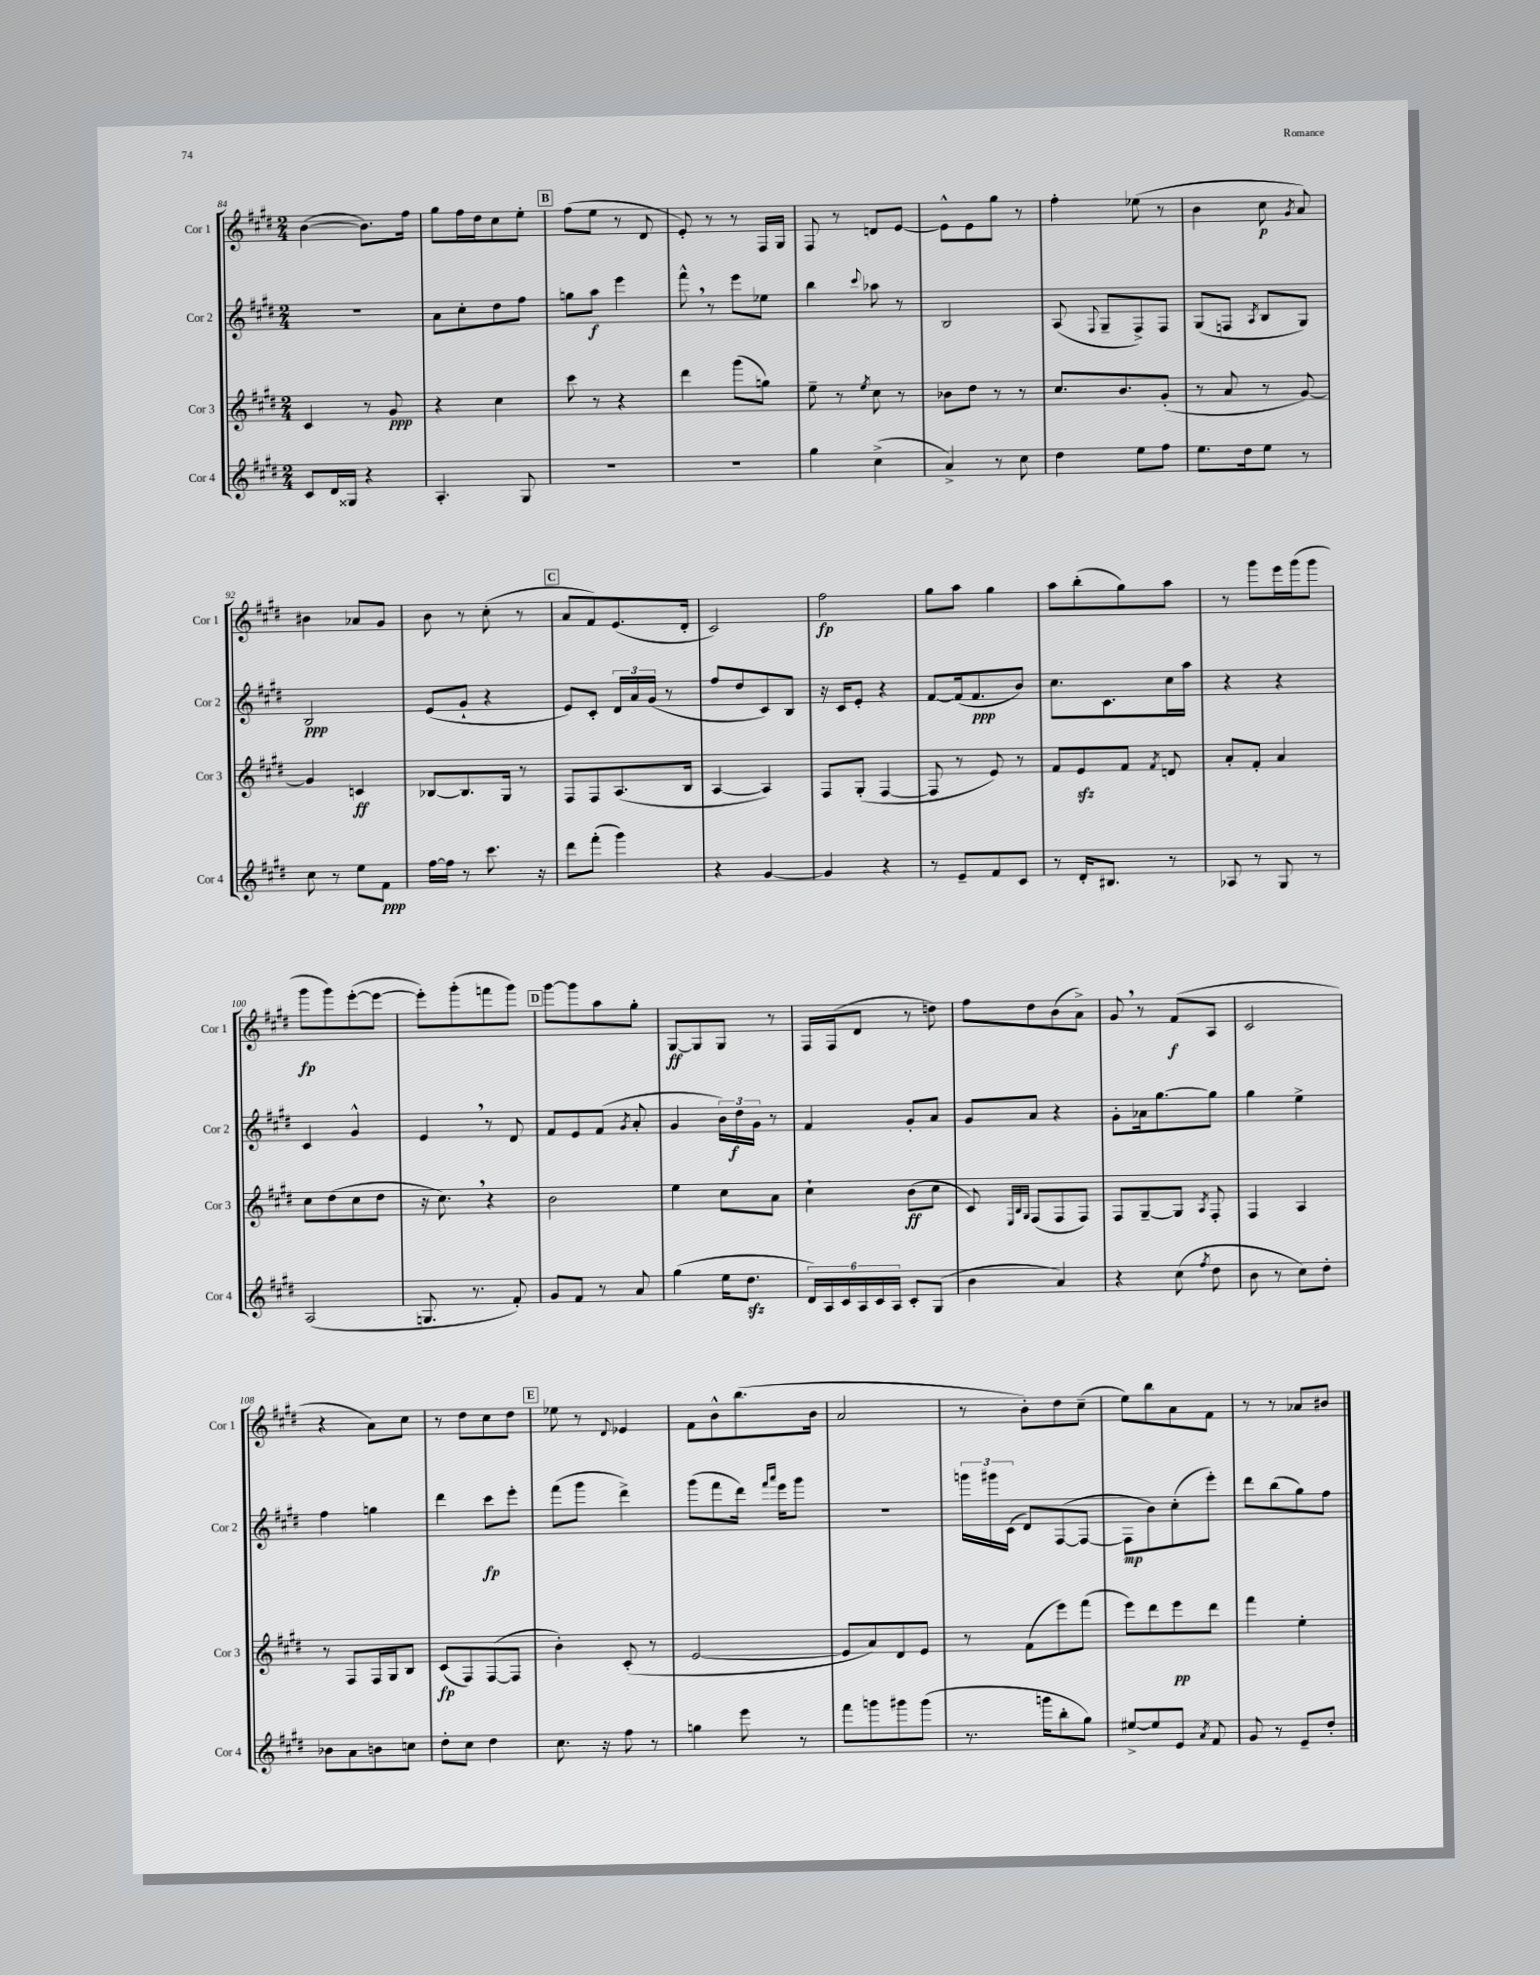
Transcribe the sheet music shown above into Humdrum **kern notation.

**kern	**dynam	**kern	**dynam	**kern	**dynam	**kern	**dynam
*part4	*part4	*part3	*part3	*part2	*part2	*part1	*part1
*staff4	*staff4	*staff3	*staff3	*staff2	*staff2	*staff1	*staff1
*I"Cor 4	*	*I"Cor 3	*	*I"Cor 2	*	*I"Cor 1	*
*I'Cor 4	*	*I'Cor 3	*	*I'Cor 2	*	*I'Cor 1	*
*clefG2	*	*clefG2	*	*clefG2	*	*clefG2	*
*k[f#c#g#d#]	*	*k[f#c#g#d#]	*	*k[f#c#g#d#]	*	*k[f#c#g#d#]	*
*M2/4	*	*M2/4	*	*M2/4	*	*M2/4	*
=84	=84	=84	=84	=84	=84	=84	=84
8c#/L	.	4c#/	.	2r	.	([4b\	.
16d#/L	.	.	.	.	.	.	.
16G##X/JJ	.	.	.	.	.	.	.
4r	.	8r	.	.	.	8.b\L])	.
.	.	8g#/	ppp	.	.	.	.
.	.	.	.	.	.	16ff#\Jk	.
=85	=85	=85	=85	=85	=85	=85	=85
4.A'/	.	4r	.	8a\L	.	8gg#\L	.
.	.	.	.	8cc#'\	.	16ff#\L	.
.	.	.	.	.	.	16dd#\J	.
.	.	4cc#\	.	8dd#\	.	8cc#\	.
8G#/	.	.	.	8ff#\J	.	8ee'\J	.
!!LO:REH:place=s1:t=B
=86	=86	=86	=86	=86	=86	=86	=86
2r	.	8ccc#\	.	8ggn\L	.	(8ff#\L	.
.	.	8r	.	8aa\J	f	8ee\J	.
.	.	4r	.	4eee\	.	8r	.
.	.	.	.	.	.	8d#/	.
=87	=87	=87	=87	=87	=87	=87	=87
2r	.	4ddd#\	.	8fff#^^,\	.	8e'/)	.
.	.	.	.	8r	.	8r	.
.	.	(8ggg#\L	.	8eee\L	.	8r	.
.	.	8ggn\J)	.	8ee-X\J	.	16F#/LL	.
.	.	.	.	.	.	16G#/JJ	.
=88	=88	=88	=88	=88	=88	=88	=88
4gg#\	.	8ee~\	.	4bb\	.	8F#/	.
.	.	8r	.	.	.	8r	.
.	.	8qee/	.	8qqccc#/	.	.	.
(4cc#^\	.	8cc#\	.	8aa-X\	.	8dn/L	.
.	.	8r	.	8r	.	[8e/J	.
=89	=89	=89	=89	=89	=89	=89	=89
4a^/)	.	8b-X\L	.	2B/	.	8e^^\L]	.
.	.	8dd#\J	.	.	.	8e\	.
8r	.	8r	.	.	.	8gg#\J	.
8cc#\	.	8r	.	.	.	8r	.
=90	=90	=90	=90	=90	=90	=90	=90
4dd#\	.	8.cc#/L	.	(8A/	.	4ff#'\	.
.	.	.	.	8qqF#/	.	.	.
.	.	.	.	8G#~/L	.	.	.
.	.	8.b/	.	.	.	.	.
8ee\L	.	.	.	8F#^/)	.	(8ee-X\	.
8ff#\J	.	(8g#'/J	.	8F#/J	.	8r	.
=91	=91	=91	=91	=91	=91	=91	=91
8.ee\L	.	8r	.	(8G#/L	.	4b\	.
.	.	8a/	.	8Fn/J	.	.	.
16dd#\k	.	.	.	.	.	.	.
.	.	.	.	8qA/	.	.	.
8ee\J	.	8r	.	8B/L	.	8cc#\	p
.	.	.	.	.	.	8qg#/	.
8r	.	[8g#/)	.	8G#/J)	.	8a/)	.
!!LO:LB:g=z
=92	=92	=92	=92	=92	=92	=92	=92
8cc#\	.	4g#/]	.	2B/	ppp	4b#X\	.
8r	.	.	.	.	.	.	.
8ee\L	.	4cn/	ff	.	.	8a-X/L	.
8f#\J	ppp	.	.	.	.	8g#/J	.
=93	=93	=93	=93	=93	=93	=93	=93
[16ff#\LL	.	[8B-X/L	.	(8e/L	.	8b\	.
16ff#\JJ]	.	.	.	.	.	.	.
8r	.	8.B-/]	.	8g#`/J	.	8r	.
8.ccc#\	.	.	.	4r	.	(8cc#'\	.
.	.	16G#/Jk	.	.	.	.	.
.	.	8r	.	.	.	8r	.
16r	.	.	.	.	.	.	.
!!LO:REH:place=s1:t=C
=94	=94	=94	=94	=94	=94	=94	=94
8ddd#\L	.	8F#/L	.	8e/L)	.	8a/L	.
(8fff#'\J	.	8F#/	.	8c#'/J	.	8f#/)	.
4ggg#\)	.	(8.A/	.	24d#/LL	.	(8.e/	.
.	.	.	.	24a/	.	.	.
.	.	.	.	(24g#/JJ	.	.	.
.	.	.	.	8r	.	.	.
.	.	16B/Jk	.	.	.	16d#'/Jk	.
=95	=95	=95	=95	=95	=95	=95	=95
4r	.	[4A/	.	8ff#/L	.	2c#/)	.
.	.	.	.	8dd#/	.	.	.
[4g#/	.	4A/])	.	8c#/)	.	.	.
.	.	.	.	8B/J	.	.	.
=96	=96	=96	=96	=96	=96	=96	=96
4g#/]	.	8F#/L	.	16r	.	2ff#\	fp
.	.	.	.	16c#/KL	.	.	.
.	.	(8G#'/J	.	8e'/J	.	.	.
4r	.	[4F#/	.	4r	.	.	.
=97	=97	=97	=97	=97	=97	=97	=97
8r	.	8F#/]	.	[8f#/L	.	8gg#\L	.
8e~/L	.	8r	.	(16f#/k]	.	8aa\J	.
.	.	.	.	8.f#/	ppp	.	.
8f#/	.	8e/)	.	.	.	4gg#\	.
8c#/J	.	8r	.	8b/J)	.	.	.
=98	=98	=98	=98	=98	=98	=98	=98
8r	.	8f#/L	.	8.cc#\L	.	8aa\L	.
16d#'/KL	.	8ezz/	.	.	.	(8bb'\	.
8.B#X/J	.	.	.	8.c#\	.	.	.
.	.	8f#/J	.	.	.	8gg#\)	.
.	.	8qf#/	.	.	.	.	.
8r	.	8dn/	.	16cc#\L	.	8aa\J	.
.	.	.	.	16aa\JJ	.	.	.
=99	=99	=99	=99	=99	=99	=99	=99
8A-X/	.	8a'/L	.	4r	.	8r	.
8r	.	8f#'/J	.	.	.	8ggg#\L	.
8G#/	.	4a/	.	4r	.	16eee\L	.
.	.	.	.	.	.	(16ggg#\J	.
8r	.	.	.	.	.	8ggg#\J	.
!!LO:LB:g=z
=100	=100	=100	=100	=100	=100	=100	=100
(2A/	.	8cc#\L	.	4c#/	.	8ggg#\L	fp
.	.	(8dd#\	.	.	.	8ggg#\)	.
.	.	8cc#\	.	4g#^^/	.	([8eee'\	.
.	.	8dd#\J	.	.	.	8eee\J_	.
=101	=101	=101	=101	=101	=101	=101	=101
8.Gn/	.	16r	.	4e,/	.	8eee'\L])	.
.	.	8.cc#,\)	.	.	.	.	.
.	.	.	.	.	.	(8ggg#'\	.
8.r	.	.	.	.	.	.	.
.	.	4r	.	8r	.	8fffn\	.
8f#'/)	.	.	.	8d#/	.	8ggg#\J)	.
!!LO:REH:place=s1:t=D
=102	=102	=102	=102	=102	=102	=102	=102
8g#/L	.	2b\	.	8f#/L	.	[8ggg#\L	.
8f#/J	.	.	.	8e/	.	8ggg#\]	.
8r	.	.	.	(8f#/J	.	8aa\	.
.	.	.	.	8qg#/	.	.	.
8a/	.	.	.	8a'/	.	8gg#'\J	.
=103	=103	=103	=103	=103	=103	=103	=103
(4gg#\	.	4ee\	.	4g#/	.	[8G#/L	ff
.	.	.	.	.	.	8G#/]	.
16ee\KL	.	8cc#\L	.	24b\LL)	.	8G#/J	.
.	.	.	.	24dd#\	f	.	.
8.dd#zz\J	.	.	.	.	.	.	.
.	.	.	.	24g#\JJ	.	.	.
.	.	8a\J	.	8r	.	8r	.
=104	=104	=104	=104	=104	=104	=104	=104
24d#/LL)	.	4cc#`\	.	4f#/	.	16F#/LL	.
24A/	.	.	.	.	.	.	.
.	.	.	.	.	.	(16F#/J	.
24c#/	.	.	.	.	.	.	.
24A/	.	.	.	.	.	8d#/J	.
24c#/	.	.	.	.	.	.	.
24A/JJ	.	.	.	.	.	.	.
8c#'/L	.	(8b\L	ff	8g#'/L	.	8r	.
(8G#/J	.	8cc#\J	.	8a/J	.	8ddn\)	.
=105	=105	=105	=105	=105	=105	=105	=105
4b\	.	8c#/)	.	8g#/L	.	8ff#\L	.
.	.	32qqE/LLL	.	.	.	.	.
.	.	32qqB/	.	.	.	.	.
.	.	32qqG#/JJJ	.	.	.	.	.
.	.	(8F#/L	.	8a/J	.	8dd#\	.
4a/)	.	8F#/	.	4r	.	(8b\	.
.	.	8F#/J)	.	.	.	8a^\J)	.
=106	=106	=106	=106	=106	=106	=106	=106
4r	.	8F#/L	.	8g#'\L	.	8g#,/	.
.	.	[8G#~/	.	16a-X\k	.	8r	.
.	.	.	.	[8.gg#\	.	.	.
(8cc#\	.	8G#/J]	.	.	.	(8f#/L	f
8qff#/	.	8qA/	.	.	.	.	.
8dd#\	.	8F#'/	.	8gg#\J]	.	8A/J	.
=107	=107	=107	=107	=107	=107	=107	=107
8b\	.	4F#/	.	4gg#\	.	2c#/	.
8r	.	.	.	.	.	.	.
8cc#\L)	.	4A/	.	4ee^\	.	.	.
8dd#'\J	.	.	.	.	.	.	.
!!LO:LB:g=z
=108	=108	=108	=108	=108	=108	=108	=108
8b-X\L	.	8r	.	4ff#\	.	4r	.
8a\	.	8F#/L	.	.	.	.	.
8bn\	.	16F#/L	.	4ggn\	.	8a\L)	.
.	.	16G#/J	.	.	.	.	.
8ccn\J	.	8B/J	.	.	.	8cc#\J	.
=109	=109	=109	=109	=109	=109	=109	=109
8dd#'\L	.	(8c#/L	fp	4ddd#\	.	8r	.
8cc#\J	.	8F#/)	.	.	.	8dd#\L	.
4dd#\	.	([8F#/	.	8ccc#\L	fp	8cc#\	.
.	.	8F#/J]	.	8eee'\J	.	8dd#\J	.
!!LO:REH:place=s1:t=E
=110	=110	=110	=110	=110	=110	=110	=110
8.cc#\	.	4b'\)	.	(8fff#\L	.	8ee-X\	.
.	.	.	.	8ggg#\J	.	8r	.
16r	.	.	.	.	.	.	.
.	.	.	.	.	.	8qqd#/	.
8ff#\	.	(8c#'/	.	4ddd#^\)	.	4e-X/	.
8r	.	8r	.	.	.	.	.
=111	=111	=111	=111	=111	=111	=111	=111
4ggn\	.	[2e/	.	(8ggg#\L	.	8f#\L	.
.	.	.	.	8fff#\	.	8b^^\	.
8eee\	.	.	.	16ddd#\Jk)	.	(8.bb\	.
.	.	.	.	16qqfff#/LL	.	.	.
.	.	.	.	16qqaaa/JJ	.	.	.
.	.	.	.	16eee\KL	.	.	.
8r	.	.	.	8ggg#\J	.	.	.
.	.	.	.	.	.	16b\Jk	.
=112	=112	=112	=112	=112	=112	=112	=112
8fff#\L	.	8e/L]	.	2r	.	2a/	.
8gggn\	.	8a/)	.	.	.	.	.
8ggg#X\	.	8d#/	.	.	.	.	.
(8ggg#\J	.	8e/J	.	.	.	.	.
=113	=113	=113	=113	=113	=113	=113	=113
8.r	.	8r	.	24gggn\LL	.	8r	.
.	.	.	.	24ggg#X\	.	.	.
.	.	.	.	(24c#\JJ	.	.	.
.	.	(8f#\L	.	8d#/L)	.	8b'\L)	.
16gggn\KL	.	.	.	.	.	.	.
8bb'\	.	8eee\)	.	([8F#/	.	8dd#\	.
8gg#\J)	.	(8fff#\J	.	8F#/J_	.	(8cc#~\J	.
=114	=114	=114	=114	=114	=114	=114	=114
[8ee#X^/L	.	8eee\L)	.	8F#\L]	mp	8ee\L)	.
8ee#/]	.	8ddd#\	.	8b\)	.	8bb\	.
8e/J	.	8eee\	pp	(8cc#'\	.	8a\	.
8qa/	.	.	.	.	.	.	.
8f#/	.	8ddd#\J	.	8eee'\J)	.	8f#\J	.
=115	=115	=115	=115	=115	=115	=115	=115
8g#/	.	4fff#\	.	8ddd#\L	.	8r	.
8r	.	.	.	(8bb\	.	8r	.
8e~/L	.	4ee'\	.	8gg#\)	.	8a-X/L	.
8dd#'/J	.	.	.	8ff#\J	.	8b#X/J	.
==	==	==	==	==	==	==	==
*-	*-	*-	*-	*-	*-	*-	*-
